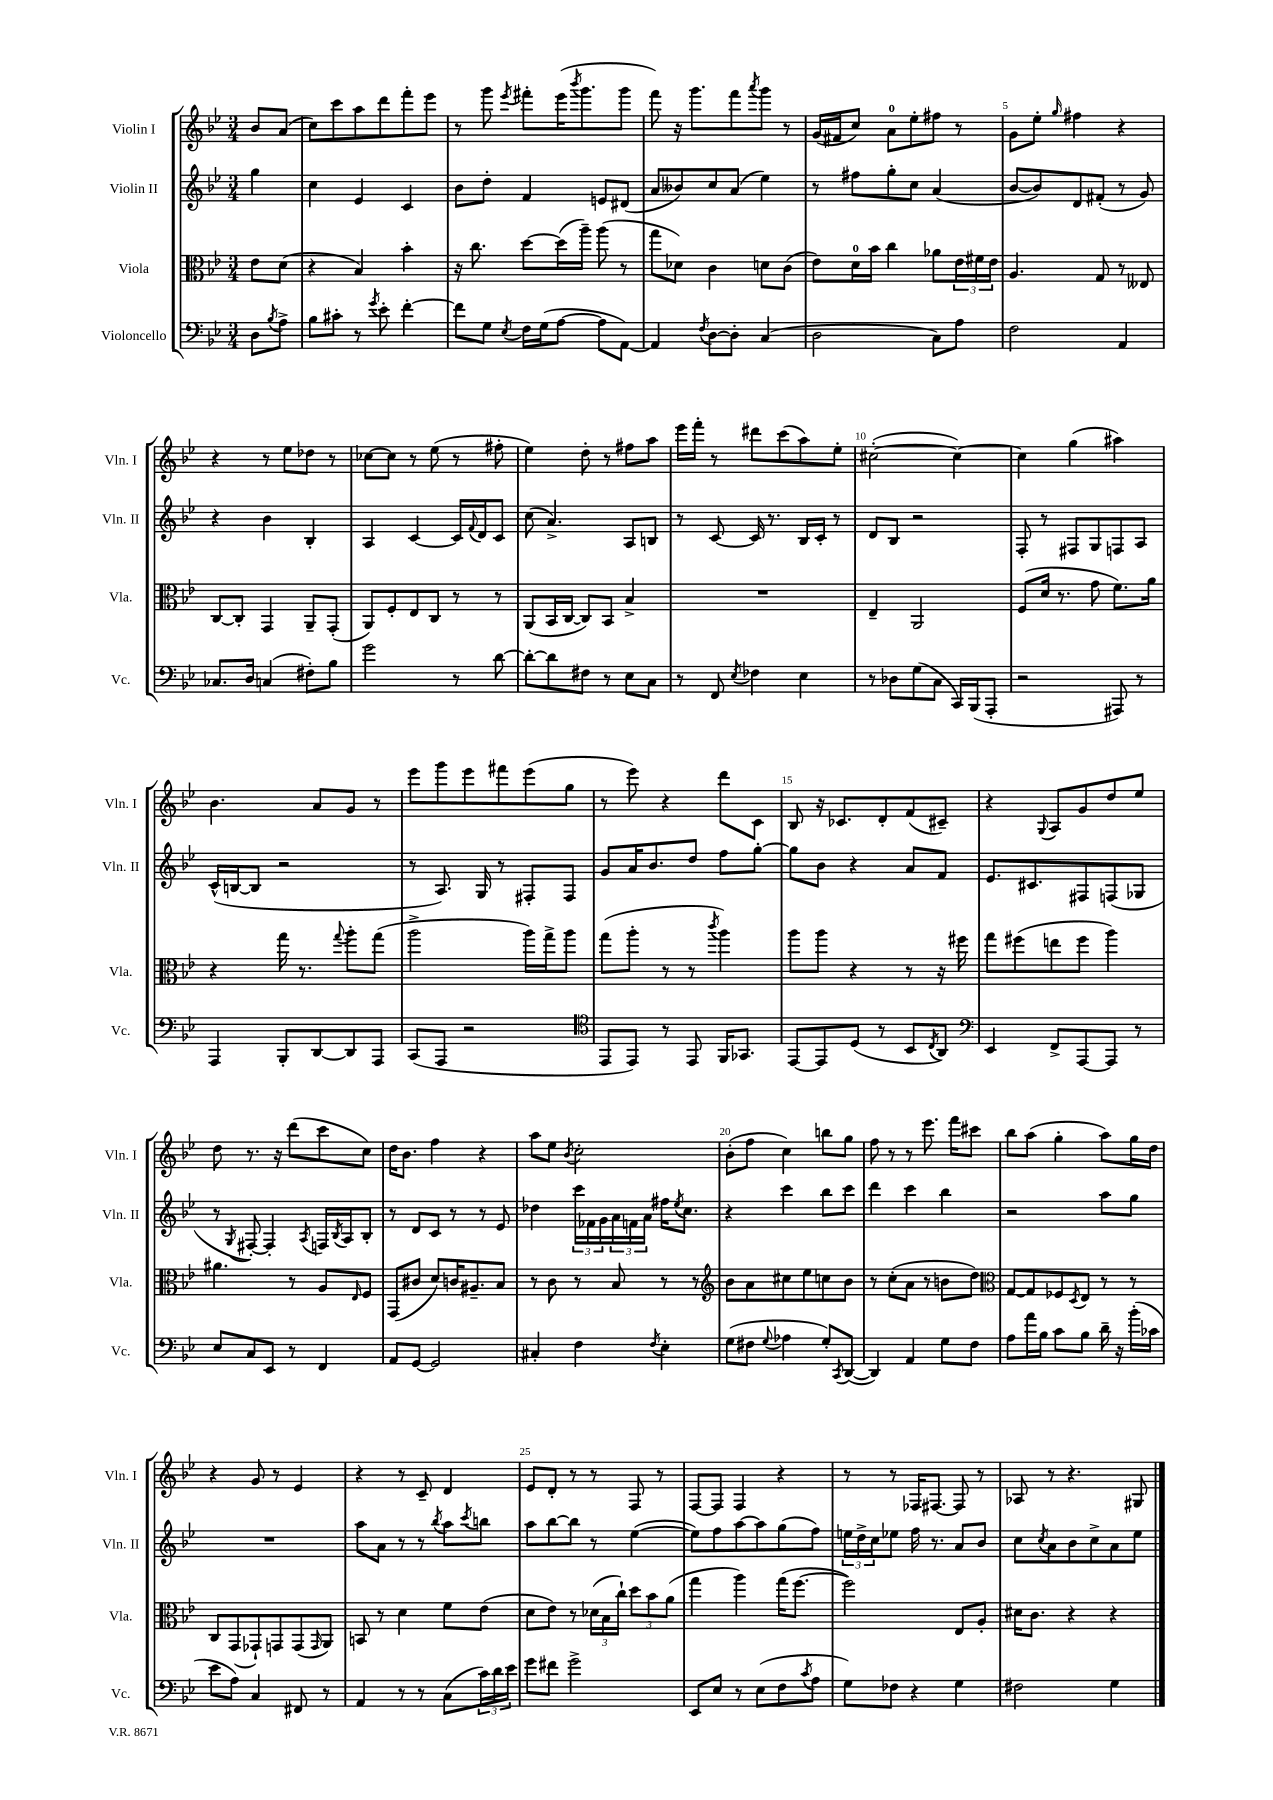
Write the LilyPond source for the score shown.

<<
\new StaffGroup <<
\new Staff = "s0" \with { instrumentName = "Violin I" shortInstrumentName = "Vln. I" } {
    \clef treble \key bes \major \numericTimeSignature \time 3/4 \partial 4
    bes'8 a'8( |
    c''8) c'''8 a''8 d'''8 f'''8-. ees'''8 |
    r8 g'''8 \acciaccatura { ees'''8 } fis'''8-. ees'''16( \acciaccatura { bes'''8 } g'''8. g'''8 |
    f'''8) r16 g'''8. f'''8 \acciaccatura { a'''8 } g'''8 r8 |
    g'16( fis'16 c''8) a'8-0 ees''8-. fis''8 r8 |
    g'8 ees''8-. \grace { g''16 } fis''4 r4 |
    r4 r8 ees''8 des''8 r8 |
    ces''8~ ces''8 r8 ees''8( r8 fis''8-. |
    ees''4) d''8-. r8 fis''8 a''8 |
    ees'''16 f'''16-. r8 dis'''8 c'''8( a''8) ees''8-. |
    cis''2~-.( cis''4~) |
    cis''4 g''4( ais''4) |
    bes'4. a'8 g'8 r8 |
    ees'''8 g'''8 ees'''8 fis'''8 ees'''8( g''8 |
    r8 ees'''8) r4 d'''8 c'8 |
    bes8 r16 ces'8. d'8-. f'8( cis'8--) |
    r4 \appoggiatura { g8 } a8 g'8 d''8 ees''8 |
    d''8 r8. r16 d'''8( c'''8 c''8) |
    d''16 bes'8. f''4 r4 |
    a''8 ees''8 \acciaccatura { bes'8 } c''2-. |
    bes'8-.( f''8 c''4) b''8 g''8 |
    f''8 r8 r8 ees'''8. f'''16 cis'''8 |
    bes''8 a''8( g''4-. a''8) g''16 d''16 |
    r4 g'8 r8 ees'4 |
    r4 r8 c'8-- d'4 |
    ees'8 d'8-. r8 r8 f8 r8 |
    f8~ f8 f4 r4 |
    r8 r8 fes16 fis8.~ fis8 r8 |
    aes8 r8 r4. gis8 \bar "|." |
}
\new Staff = "s1" \with { instrumentName = "Violin II" shortInstrumentName = "Vln. II" } {
    \clef treble \key bes \major \numericTimeSignature \time 3/4 \partial 4
    g''4 |
    c''4 ees'4 c'4 |
    bes'8 d''8-. f'4 e'8 dis'8( |
    a'8 beses'8) c''8 a'8( ees''4) |
    r8 fis''8 g''8-. c''8 a'4( |
    bes'8~ bes'8) d'8 fis'8-.( r8 g'8) |
    r4 bes'4 bes4-. |
    a4 c'4~ c'16 \appoggiatura { f'8 } d'16 c'8 |
    c''8( a'4.->) a8 b8 |
    r8 c'8~ c'16 r8. bes16 c'16-. r8 |
    d'8 bes8 r2 |
    f8-. r8 fis8 g8 f8 a8 |
    c'16-^( b16~ b8 r2 |
    r8 a8.) g16 r8 fis8-. fis8 |
    g'8 a'16 bes'8. d''8 f''8 g''8~-. |
    g''8 bes'8 r4 a'8 f'8 |
    ees'8. cis'8. fis8 f8( ges8 |
    r8 \acciaccatura { g8 } fis8~-.) fis4-. \acciaccatura { a8 } f16 \acciaccatura { bes8 } a16 bes8-. |
    r8 d'8 c'8 r8 r8 ees'8 |
    des''4 \tuplet 3/2 { c'''16 fes'16 g'16 } \tuplet 3/2 { a'16 f'16 a'16 } fis''16 \acciaccatura { ees''8 } c''8. |
    r4 c'''4 bes''8 c'''8 |
    d'''4 c'''4 bes''4 |
    r2 a''8 g''8 |
    R2. |
    a''8 a'8 r8 r8 \acciaccatura { bes''8 } a''8 \acciaccatura { c'''8 } b''8 |
    a''8 bes''8~ bes''8 r8 ees''4~( |
    ees''8) f''8 a''8~ a''8 g''8( f''8) |
    \tuplet 3/2 { e''16 d''16-> c''16 } ees''8 f''16 r8. a'8 bes'8 |
    c''8 \acciaccatura { c''8 } a'8 bes'8 c''8-> a'8 ees''8 \bar "|." |
}
\new Staff = "s2" \with { instrumentName = "Viola" shortInstrumentName = "Vla." } {
    \clef alto \key bes \major \numericTimeSignature \time 3/4 \partial 4
    ees'8 d'8( |
    r4 bes4) bes'4-. |
    r16 c''8. d''8~ d''16( a''16--) a''8( r8 |
    g''8 des'8) c'4 d'8 c'8( |
    ees'8) d'16-0 bes'16 c''4 aes'8 \tuplet 3/2 { ees'16 fis'16 ees'16 } |
    a4. g8 r8 eeses8 |
    c8~ c8-. g,4 a,8-- g,8-.( |
    a,8) f8-. ees8 c8 r8 r8 |
    a,8( bes,16 c16~ c8) bes,8 bes4-> |
    R2. |
    ees4-- a,2 |
    f8( d'16 r8. g'8 f'8.) a'16 |
    r4 g''16 r8. \appoggiatura { g''8 } a''8-. g''8( |
    a''2-> a''16) g''16-> a''8 |
    g''8( a''8-. r8 r8 \acciaccatura { c'''8 } a''4) |
    a''8 a''8 r4 r8 r16 fis''16 |
    g''8 fis''8( e''8 fis''8 a''4) |
    ais'4. r8 a8 \grace { ees16 } f8 |
    g,8( cis'8 d'8) c'16 ais8.-- bes8 |
    r8 c'8 r8 bes8 r8 r8 |
    \clef treble bes'8 a'8 cis''8 ees''8 c''8 bes'8 |
    r8 c''8-.( a'8 r8 b'8 d''8) |
    \clef alto g8~ g8 fes8 \acciaccatura { d8 } ees8 r8 r8 |
    c8 g,8( ges,8-!) g,8 g,8( \grace { g,16 } a,8) |
    b,8 r8 d'4 f'8 ees'8( |
    d'8 ees'8) r8 \tuplet 3/2 { des'16( bes16 c''16-!) } \tuplet 3/2 { d''8 bes'8 a'8( } |
    g''4 a''4) g''16( f''8.~ |
    f''2) ees8 a8-. |
    dis'16 c'8. r4 r4 \bar "|." |
}
\new Staff = "s3" \with { instrumentName = "Violoncello" shortInstrumentName = "Vc." } {
    \clef bass \key bes \major \numericTimeSignature \time 3/4 \partial 4
    d8 \acciaccatura { bes8 } a8-> |
    bes8 cis'8-. r8 \acciaccatura { g'8 } ees'8-. f'4~-. |
    f'8 g8 \acciaccatura { ees8 } f16 g16( a8~ a8 a,8~) |
    a,4 \acciaccatura { f8 } d8~ d8-. c4( |
    d2 c8) a8 |
    f2 a,4 |
    ces8. d16 c4( fis8-.) bes8 |
    g'2 r8 d'8~ |
    d'8~-. d'8 fis8 r8 ees8 c8 |
    r8 f,8 \acciaccatura { ees8 } fes4 ees4 |
    r8 des8 g8( c8 c,16) bes,,16( a,,8-. |
    r2 ais,,8) r8 |
    a,,4 bes,,8-. d,8~ d,8 a,,8 |
    c,8( a,,8 r2 |
    \clef tenor ees,8 ees,8) r8 ees,8 f,16 ges,8. |
    ees,8~ ees,8 d8( r8 bes,8 \acciaccatura { c8 } a,8) |
    \clef bass ees,4 f,8-> a,,8~ a,,8 r8 |
    ees8 c8 ees,8 r8 f,4 |
    a,8 g,8~ g,2 |
    cis4-. f4 \acciaccatura { f8 } ees4-. |
    g8( fis8 \appoggiatura { g8 } aes4 g8-.) \acciaccatura { c,8 } d,8~( |
    d,4) a,4 g8 f8 |
    a8 a'16 bes16 c'8 bes8 d'16-- r16 bes'16-.( ces'16 |
    ees'8 a8) c4 fis,8 r8 |
    a,4 r8 r8 c8( \tuplet 3/2 { c'16) d'16 ees'16 } |
    g'8 fis'8 g'2-> |
    ees,8 ees8 r8 ees8( f8 \acciaccatura { c'8 } a8 |
    g8) fes8 r4 g4 |
    fis2 g4 \bar "|." |
}
>>
>>
\layout { \context { \Score \override BarNumber.break-visibility = ##(#f #t #t) barNumberVisibility = #(every-nth-bar-number-visible 5) } }
